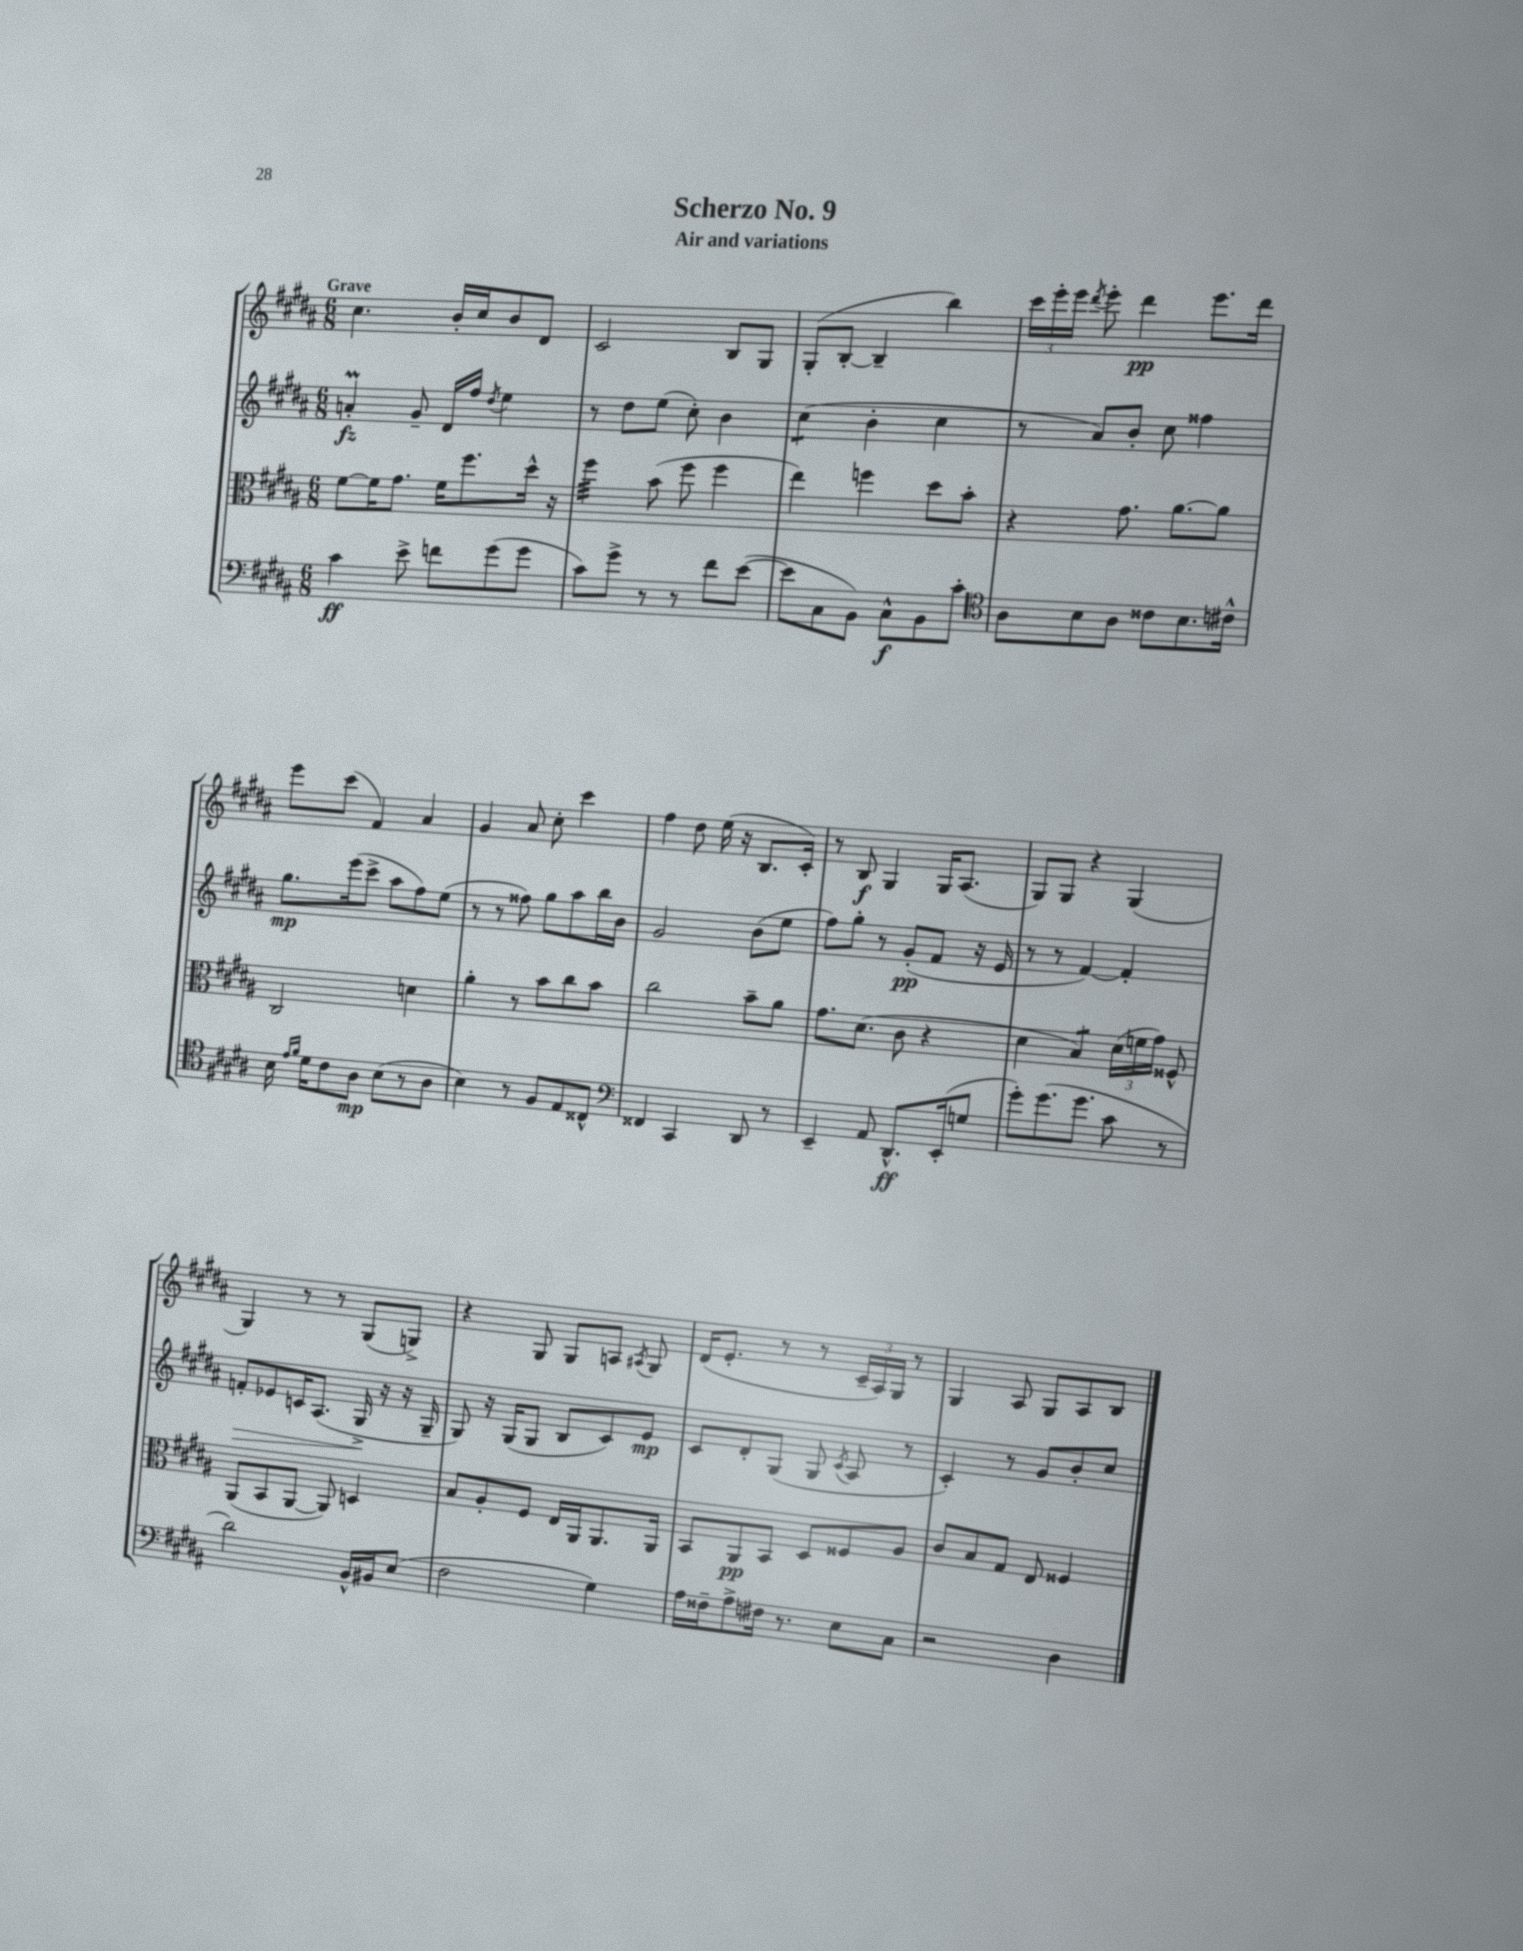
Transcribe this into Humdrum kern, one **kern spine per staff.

**kern	**kern	**kern	**kern
*staff4	*staff3	*staff2	*staff1
*clefF4	*clefC3	*clefG2	*clefG2
*k[f#c#g#d#a#]	*k[f#c#g#d#a#]	*k[f#c#g#d#a#]	*k[f#c#g#d#a#]
*M6/8	*M6/8	*M6/8	*M6/8
4c#	[8f#	4a'	4.cc#
.	16f#]	.	.
.	8.g#	.	.
8e^	.	8g#~	.
8f	16f#	16d#	16b'
.	8.ff#	16ff#	16cc#
.	.	8qdd#	.
(8g#	.	4ee	8b
8g#	16dd#^^	.	8d#
.	16r	.	.
=	=	=	=
8c#)	4ff#	8r	2c#
8g#^	.	8dd#	.
8r	(8b	(8ee	.
8r	8ff#	8cc#')	.
8f#	4ff#	4b	8B
([8e	.	.	8G#
=	=	=	=
8e]	4ee)	(4cc#	(8G#'
8C#	.	.	[8B'
8BB)	4ff	4b'	4B~]
8C#^^	.	.	.
8BB	8dd#	4cc#	4bb)
8c#'	8b'	.	.
=	=	=	=
*clefC4	*	*	*
8A#	4r	8r	24ccc#
.	.	.	24eee'
.	.	.	24eee
.	.	.	8qddd#
8B	.	8a#)	8eee'
8A#	8.g#	8b'	4ddd#
8c##	.	8cc#	.
.	[8.a#	.	.
8.B	.	4ff##	8.eee
.	8a#]	.	.
16c#^^	.	.	16ddd#
=	=	=	=
16B	2C#	8.gg#	8eee
16qqe	.	.	.
16qqf#	.	.	.
16d#	.	.	.
8c#	.	.	(8ccc#
.	.	(16eee	.
8A#	.	8ccc#^	4f#)
(8B	.	8aa#	.
8r	4d	8ff#)	4a#
8A#	.	(8ee	.
=	=	=	=
4B)	4a#'	8r	4g#
.	.	8r	.
8r	8r	8ff##)	8a#
8F#	8b	8gg#	8cc#'
8E	8cc#	8aa#	4ccc#
8C##^^	8b	16bb	.
.	.	16b	.
=	=	=	=
*clefF4	*	*	*
4FF##	2cc#	2g#	4ff#
4CC#	.	.	8dd#
.	.	.	(16ee
.	.	.	16r
8DD#	8b~	(8b	8.B
8r	8a#	8ee	.
.	.	.	16c#')
=	=	=	=
4EE~	8.g#	8ff#)	8r
.	.	8gg#'	8B
.	(8.d#	.	.
8AA#	.	8r	4G#
8.DD#^^	8c#	(8g#'	.
.	4r	8f#	16G#
(16EE'	.	.	(8.A#
8G	.	16r	.
.	.	16e	.
=	=	=	=
8g#')	4d#	8r	8G#)
(8.g#	.	8r	8G#
.	4B)	[4f#)	4r
8.g#	.	.	.
8c#	(24d#	4f#']	(4G#
.	24f	.	.
.	24g#)	.	.
8r	8F##^^	.	.
=	=	=	=
2d#)	(8AA#	8f'	4G#)
.	8BB	8e-	.
.	[8AA#	16c	8r
.	.	(8.A#	.
.	8AA#])	.	8r
16BB^^	4D	16G#^	(8G#
16BB#	.	16r	.
(8E	.	16r	8G^)
.	.	16G#~	.
=	=	=	=
2F#	8B	8G#)	4r
.	8A#'	16r	.
.	.	(16G#	.
.	8F#	8G#	8G#
.	16E	8B	8G#
.	16AA#	.	.
4G#)	8.AA#	8c#)	8A
.	.	.	8qA#
.	.	8e	8G#
.	16AA#	.	.
=	=	=	=
16A#	8BB	8c#	(16d#
16F##~	.	.	8.e'
8A#^	8AA#	8d#'	.
16F#	8BB	(8G#	8r
8.r	.	.	.
.	8D#	8G#	8r
.	.	8qc#	.
8E	8F##	8A#	24c#~
.	.	.	24A#)
.	.	.	24G#
8C#	8A#	8r	8r
=	=	=	=
2r	8c#	4c#')	4G#
.	8B	.	.
.	8G#	8r	8A#
.	8E	8g#	8G#
4D#	4F##	8b'	8A#
.	.	8cc#	8B
==	==	==	==
*-	*-	*-	*-
